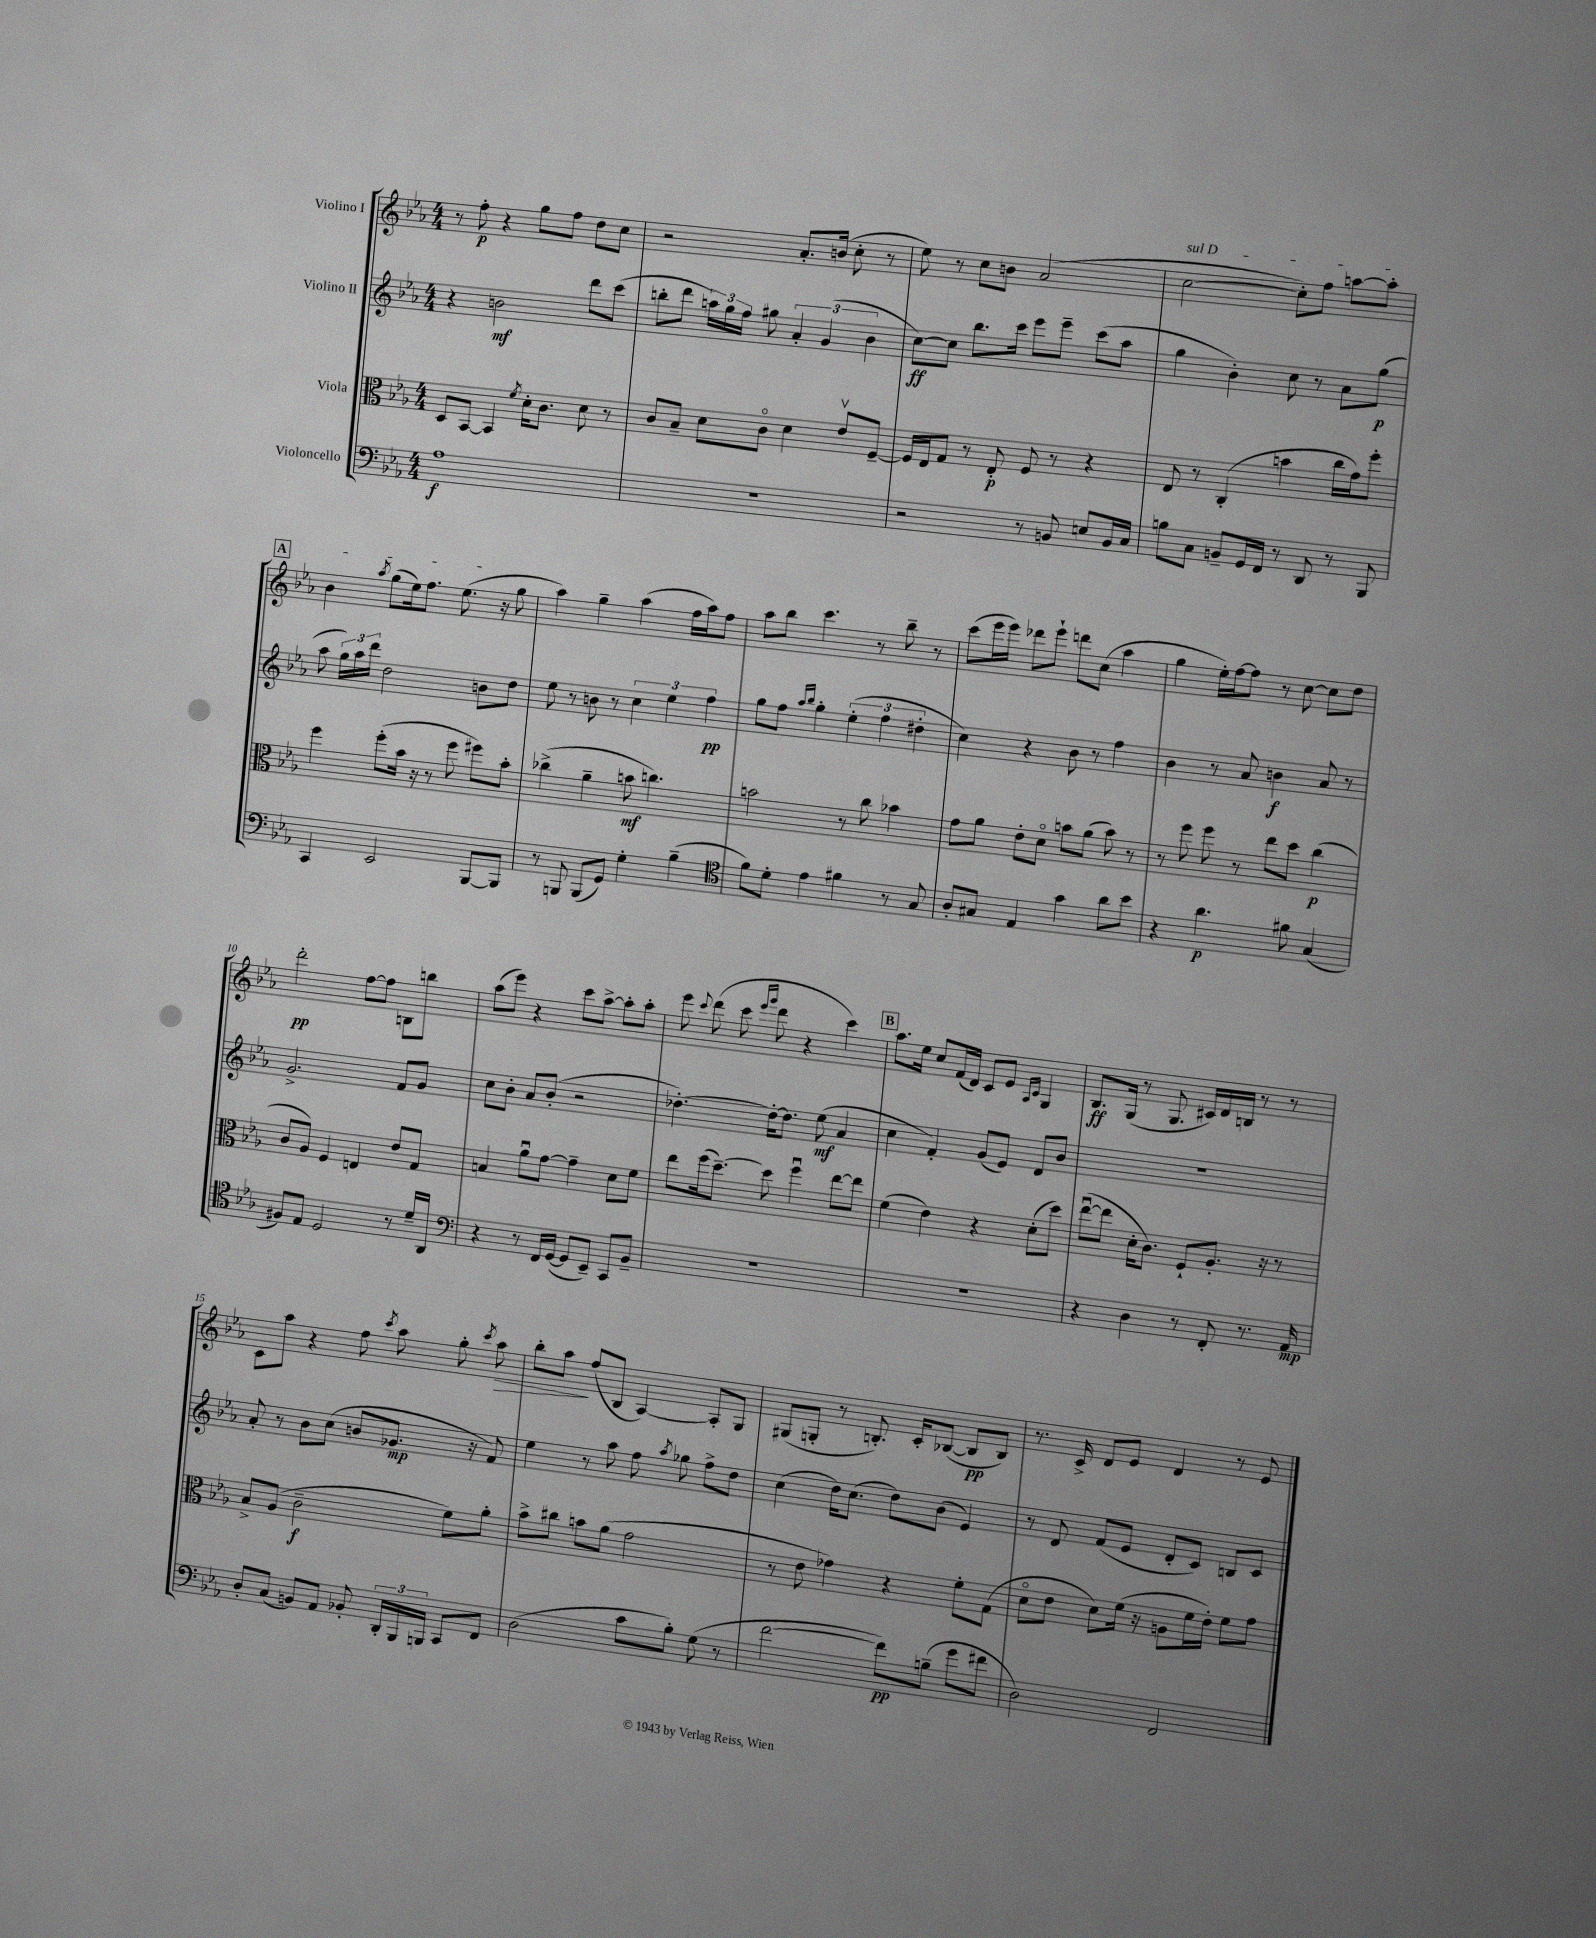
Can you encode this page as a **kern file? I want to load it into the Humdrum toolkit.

**kern	**dynam	**kern	**dynam	**kern	**dynam	**kern	**dynam
*part4	*part4	*part3	*part3	*part2	*part2	*part1	*part1
*staff4	*staff4	*staff3	*staff3	*staff2	*staff2	*staff1	*staff1
*I"Violoncello	*	*I"Viola	*	*I"Violino II	*	*I"Violino I	*
*clefF4	*	*clefC3	*	*clefG2	*	*clefG2	*
*k[b-e-a-]	*	*k[b-e-a-]	*	*k[b-e-a-]	*	*k[b-e-a-]	*
*M4/4	*	*M4/4	*	*M4/4	*	*M4/4	*
=1	=1	=1	=1	=1	=1	=1	=1
1A-	f	8D/L	.	4r	.	8r	.
.	.	[8BB-/J	.	.	.	8ff'\	p
.	.	4BB-/]	.	2bn\	mf	4r	.
.	.	8qf/	.	.	.	.	.
.	.	16d'\KL	.	.	.	8gg\L	.
.	.	8.c\J	.	.	.	.	.
.	.	.	.	.	.	8ff\J	.
.	.	8d\	.	8ddd\L	.	8dd\L	.
.	.	8r	.	(8ccc\J	.	8cc\J	.
=2	=2	=2	=2	=2	=2	=2	=2
1r	.	8c/L	.	8bbn'\L	.	2r	.
.	.	8B-~/J	.	8ddd\J	.	.	.
.	.	8d\L	.	24aan\LL)	.	.	.
.	.	.	.	24gg\	.	.	.
.	.	.	.	24ff\JJ	.	.	.
.	.	8c\J	.	8gg#X\	.	.	.
.	.	4d\	.	6a-'/	.	8.a-'/L	.
.	.	.	.	(6g/	.	.	.
.	.	.	.	.	.	(16bn/Jk	.
.	.	8e-v/L	.	.	.	8cc'\	.
.	.	.	.	6b-\	.	.	.
.	.	[8F~/J	.	.	.	8r	.
=3	=3	=3	=3	=3	=3	=3	=3
2r	.	16F/LL]	.	[8cc\L)	ff	8ee-\)	.
.	.	16E-/J	.	.	.	.	.
.	.	8G/J	.	8cc\J]	.	8r	.
.	.	8r	.	8.bb-\L	.	8cc\L	.
.	.	8E-'/	p	.	.	8bn\J	.
.	.	.	.	16ccc\Jk	.	.	.
8r	.	8F/	.	8eee-\L	.	(2a-/	.
8BBn/	.	8r	.	8eee-~\J	.	.	.
8En/L	.	4r	.	(8ccc\L	.	.	.
16BB/L	.	.	.	8aa-\J	.	.	.
16C/JJ	.	.	.	.	.	.	.
=4	=4	=4	=4	=4	=4	=4	=4
!	!	!	!	!	!	!LO:TX:a:i:t=sul D	!
8Bn\L	.	8E-/	.	4gg\	.	[2cc\	.
8C\J	.	8r	.	.	.	.	.
8BBn~/L	.	(4C'/	.	4b-'\)	.	.	.
16GG/L	.	.	.	.	.	.	.
16FF/JJ	.	.	.	.	.	.	.
8r	.	4bn\	.	8cc\	.	8cc'\L])	.
8DD/	.	.	.	8r	.	8ff\J	.
8r	.	16cc\LL	.	8a-\L	.	[8aan\L	.
.	.	16g\J)	.	.	.	.	.
8BBB-/	.	8ff'\J	.	(8gg\J	p	8aa'\J]	.
!!LO:LB:g=z
!!LO:REH:place=s1:t=A
=5	=5	=5	=5	=5	=5	=5	=5
4CC/	.	4ff\	.	8aa-\	.	4b-\	.
.	.	.	.	24gg\LL)	.	.	.
.	.	.	.	24aa-\	.	.	.
.	.	.	.	24ddd\JJ	.	.	.
.	.	.	.	.	.	8qaa-/	.
2EE-/	.	(8ff'\L	.	2dd\	.	(8gg\L	.
.	.	16b-\Jk	.	.	.	16ee-\k)	.
.	.	16r	.	.	.	8.ff\J	.
.	.	8r	.	.	.	.	.
.	.	8ff\	.	.	.	(8.ee-\	.
[8BBB-/L	.	8ff#X\L)	.	8bn\L	.	.	.
.	.	.	.	.	.	16r	.
8BBB-/J]	.	8b-'\J	.	8dd\J	.	8gg\	.
=6	=6	=6	=6	=6	=6	=6	=6
8r	.	(4cc-X^\	.	8ee-\	.	4aa-\)	.
8BBBn/	.	.	.	8r	.	.	.
(8BBB/L	.	4a-~\	.	8bn\	.	4gg~\	.
8GG/J)	.	.	.	8r	.	.	.
4G'\	.	8bn\	mf	6cc\	.	(4aa-\	.
.	.	4.ccn\)	.	.	.	.	.
.	.	.	.	6ee-\	.	.	.
(4B-~\	.	.	.	.	.	16ff\LL	.
.	.	.	.	.	.	16aa-\J)	.
.	.	.	.	6ff\	pp	.	.
.	.	.	.	.	.	8ff\J	.
=7	=7	=7	=7	=7	=7	=7	=7
*clefC4	*	*	*	*	*	*	*
8f\L)	.	2bn\	.	8gg\L	.	8aa-\L	.
8d'\J	.	.	.	8ff\J	.	8bb-\J	.
.	.	.	.	16qqaa-/LL	.	.	.
.	.	.	.	16qqbb-/JJ	.	.	.
4e-\	.	.	.	4gg'\	.	4.ccc\	.
4f#X\	.	8r	.	(6ee-'\	.	.	.
.	.	8cc\	.	.	.	8r	.
.	.	.	.	6ff\	.	.	.
8r	.	4b-X\	.	.	.	8bb-~\	.
.	.	.	.	6dd#X'\	.	.	.
8G/	.	.	.	.	.	8r	.
=8	=8	=8	=8	=8	=8	=8	=8
8A-'/L	.	8g\L	.	4cc\)	.	(8ccc\L	.
8G#X/J	.	8a-\J	.	.	.	16eee-\L	.
.	.	.	.	.	.	16eee-\JJ)	.
4E-/	.	8e-'\L	.	4r	.	8ddd-X\L	.
.	.	8d\J	.	.	.	8eee-`\J	.
4g\	.	8bn\L	.	8b-\	.	8dddn\L	.
.	.	(8a-\J	.	8r	.	(8cc\J	.
8a-\L	.	8b\)	.	4ff\	.	4aa-\	.
8b-\J	.	8r	.	.	.	.	.
=9	=9	=9	=9	=9	=9	=9	=9
4r	.	8r	.	4b-\	.	4gg\	.
.	.	8ff\	.	.	.	.	.
4.a-\	p	8ff\	.	8r	.	16ee-'\LL)	.
.	.	.	.	.	.	[16ff\J	.
.	.	8r	.	8a-/	.	8ff\J]	.
.	.	8ee-\L	.	4bn\	f	8r	.
8f#X\	.	8dd\J	.	.	.	[8cc\	.
(4G/	.	(4cc\	p	8a-/	.	8cc\L]	.
.	.	.	.	8r	.	8dd\J	.
!!LO:LB:g=z
=10	=10	=10	=10	=10	=10	=10	=10
8F#X/L)	.	8c/L	.	2.g^/	.	2ddd'\	pp
8E-/J	.	8A-/J)	.	.	.	.	.
2D/	.	4F/	.	.	.	.	.
.	.	4En/	.	.	.	[8ff\L	.
.	.	.	.	.	.	8ff\J]	.
8r	.	8e-/L	.	8f/L	.	8Bn\L	.
16d~/LL	.	8G/J	.	8g/J	.	8bbn\J	.
16AA-/JJ	.	.	.	.	.	.	.
=11	=11	=11	=11	=11	=11	=11	=11
*clefF4	*	*	*	*	*	*	*
4r	.	4Bn/	.	8cc\L	.	(8aa-\L	.
.	.	.	.	8b-'\J	.	8eee-\J)	.
8r	.	8a-u\L	.	8a-/L	.	4r	.
16FF/LL	.	[8g\J	.	(8b-'/J	.	.	.
([16GG/JJ	.	.	.	.	.	.	.
8GG/L]	.	4g~\]	.	2r	.	8ccc\L	.
8EE-~/J)	.	.	.	.	.	[8aa-^\J	.
8CC/L	.	8d\L	.	.	.	8aa-'\L]	.
8BB-~/J	.	8f\J	.	.	.	8aa-'\J	.
=12	=12	=12	=12	=12	=12	=12	=12
1r	.	8ee-\L	.	[4.dd-X'\)	.	8eee-\	.
.	.	.	.	.	.	8qqccc/	.
.	.	(16ff\k	.	.	.	(8ddd\	.
.	.	[8.dd~\J)	.	.	.	.	.
.	.	.	.	.	.	8ccc\	.
.	.	.	.	.	.	16qqeee-/LL	.
.	.	.	.	.	.	16qqggg/JJ	.
.	.	8dd\]	.	16dd-'\KL_	.	8ddd\	.
.	.	.	.	8.dd-\J]	.	.	.
.	.	4ffu\	.	.	.	4r	.
.	.	.	.	(8ee-\	mf	.	.
.	.	[8ee-\L	.	4a-/	.	4ccc\)	.
.	.	8ee-\J]	.	.	.	.	.
!!LO:REH:place=s1:t=B
=13	=13	=13	=13	=13	=13	=13	=13
1r	.	(4f\	.	4cc\	.	8.aa-\L	.
.	.	.	.	.	.	16ee-\Jk	.
.	.	4e-\)	.	4f'/)	.	8cc/L	.
.	.	.	.	.	.	(16f/L	.
.	.	.	.	.	.	16d/JJ)	.
.	.	4r	.	(8g/L	.	8c/L	.
.	.	.	.	8e-/J)	.	8e-/J	.
.	.	.	.	.	.	16qqA-/LL	.
.	.	.	.	.	.	16qqc/JJ	.
.	.	(8d'\L	.	8d/L	.	4G/	.
.	.	8dd\J)	.	8b-/J	.	.	.
=14	=14	=14	=14	=14	=14	=14	=14
4r	.	([8ee-u\L	.	1r	.	8.B-/L	ff
.	.	8ee-\J]	.	.	.	.	.
.	.	.	.	.	.	(16G/Jk	.
4D\	.	16d'\KL	.	.	.	8r	.
.	.	8.c\J)	.	.	.	.	.
.	.	.	.	.	.	8.G/	.
8r	.	8F`/L	.	.	.	.	.
.	.	.	.	.	.	16c#X/LL)	.
8FF'/	.	8.A-'/J	.	.	.	16d/	.
.	.	.	.	.	.	16Bn/JJ	.
8.r	.	.	.	.	.	8r	.
.	.	16r	.	.	.	.	.
.	.	8r	.	.	.	8r	.
16AA-/	mp	.	.	.	.	.	.
!!LO:LB:g=z
=15	=15	=15	=15	=15	=15	=15	=15
8D'/L	.	8B-^/L	.	8a-'/	.	8c\L	.
(8C/J	.	(8A-/J	.	8r	.	8aa-\J	.
8BBn/L)	.	2c~\	f	8b-\L	.	4r	.
8AA-/J	.	.	.	(8cc\J	.	.	.
8BB-X'/	.	.	.	8bn/L	.	8ff\	.
.	.	.	.	.	.	8qccc/	.
24DD'/LL	.	.	.	8.g-X/J	mp	8aa-\	.
24BBB-/	.	.	.	.	.	.	.
24BBBn/JJ	.	.	.	.	.	.	.
8CC/L	.	8f\L)	.	.	.	8gg'\	.
.	.	.	.	16r	.	.	.
.	.	.	.	.	.	8qccc/	.
!	!	!	!	!	!	!	!LO:HP:b
8FF/J	.	8a-'\J	.	8f/)	.	8aa-\	>
=16	=16	=16	=16	=16	=16	=16	=16
(2D\	.	8b-^\L	.	4ee-\	.	8bb-'\L	.
.	.	8cc#X\J	.	.	.	8aa-\J	.
.	.	8bn\L	.	8r	.	(8ff/L	]
.	.	(8a-\J	.	8aa-\	.	8B-/J	.
8c\L	.	2g\	.	8ff\	.	[4A-/)	.
.	.	.	.	8qaa-/	.	.	.
8B-'\J)	.	.	.	8gg-X\	.	.	.
(8G\	.	.	.	8ff^\L	.	8A-'/L]	.
8r	.	.	.	8dd\J	.	8G/J	.
=17	=17	=17	=17	=17	=17	=17	=17
[2f\	.	8r	.	(4cc\	.	(8G#X/L	.
.	.	8e-\	.	.	.	8Gn'/J	.
.	.	4g-X\)	.	16dd\KL)	.	8r	.
.	.	.	.	(8.cc\J	.	.	.
.	.	.	.	.	.	8.Bn'/)	.
8f\L])	pp	4r	.	8dd\L)	.	.	.
.	.	.	.	.	.	16c'/KL	.
(8Bn~\J	.	.	.	(8b-\J	.	([8B-X/J	.
8g\L	.	8f'\L	.	4e-/)	.	8B-/L]	pp
8f#X\J	.	(8G\J	.	.	.	8B-/J)	.
=18	=18	=18	=18	=18	=18	=18	=18
2D\)	.	8d\L	.	8r	.	8.r	.
.	.	8e-\J	.	8d/	.	.	.
.	.	.	.	.	.	16c^/	.
.	.	8d\L)	.	(8f/L	.	8d/L	.
.	.	(16f\Jk	.	8e-/J	.	8e-/J	.
.	.	16r	.	.	.	.	.
2FF/	.	8An\L	.	8d'/L	.	4d/	.
.	.	16f\L	.	8c/J)	.	.	.
.	.	16e-'\JJ)	.	.	.	.	.
.	.	8f\L	.	8Bn/L	.	8r	.
.	.	8g\J	.	8c/J	.	8e-/	.
==	==	==	==	==	==	==	==
*-	*-	*-	*-	*-	*-	*-	*-
